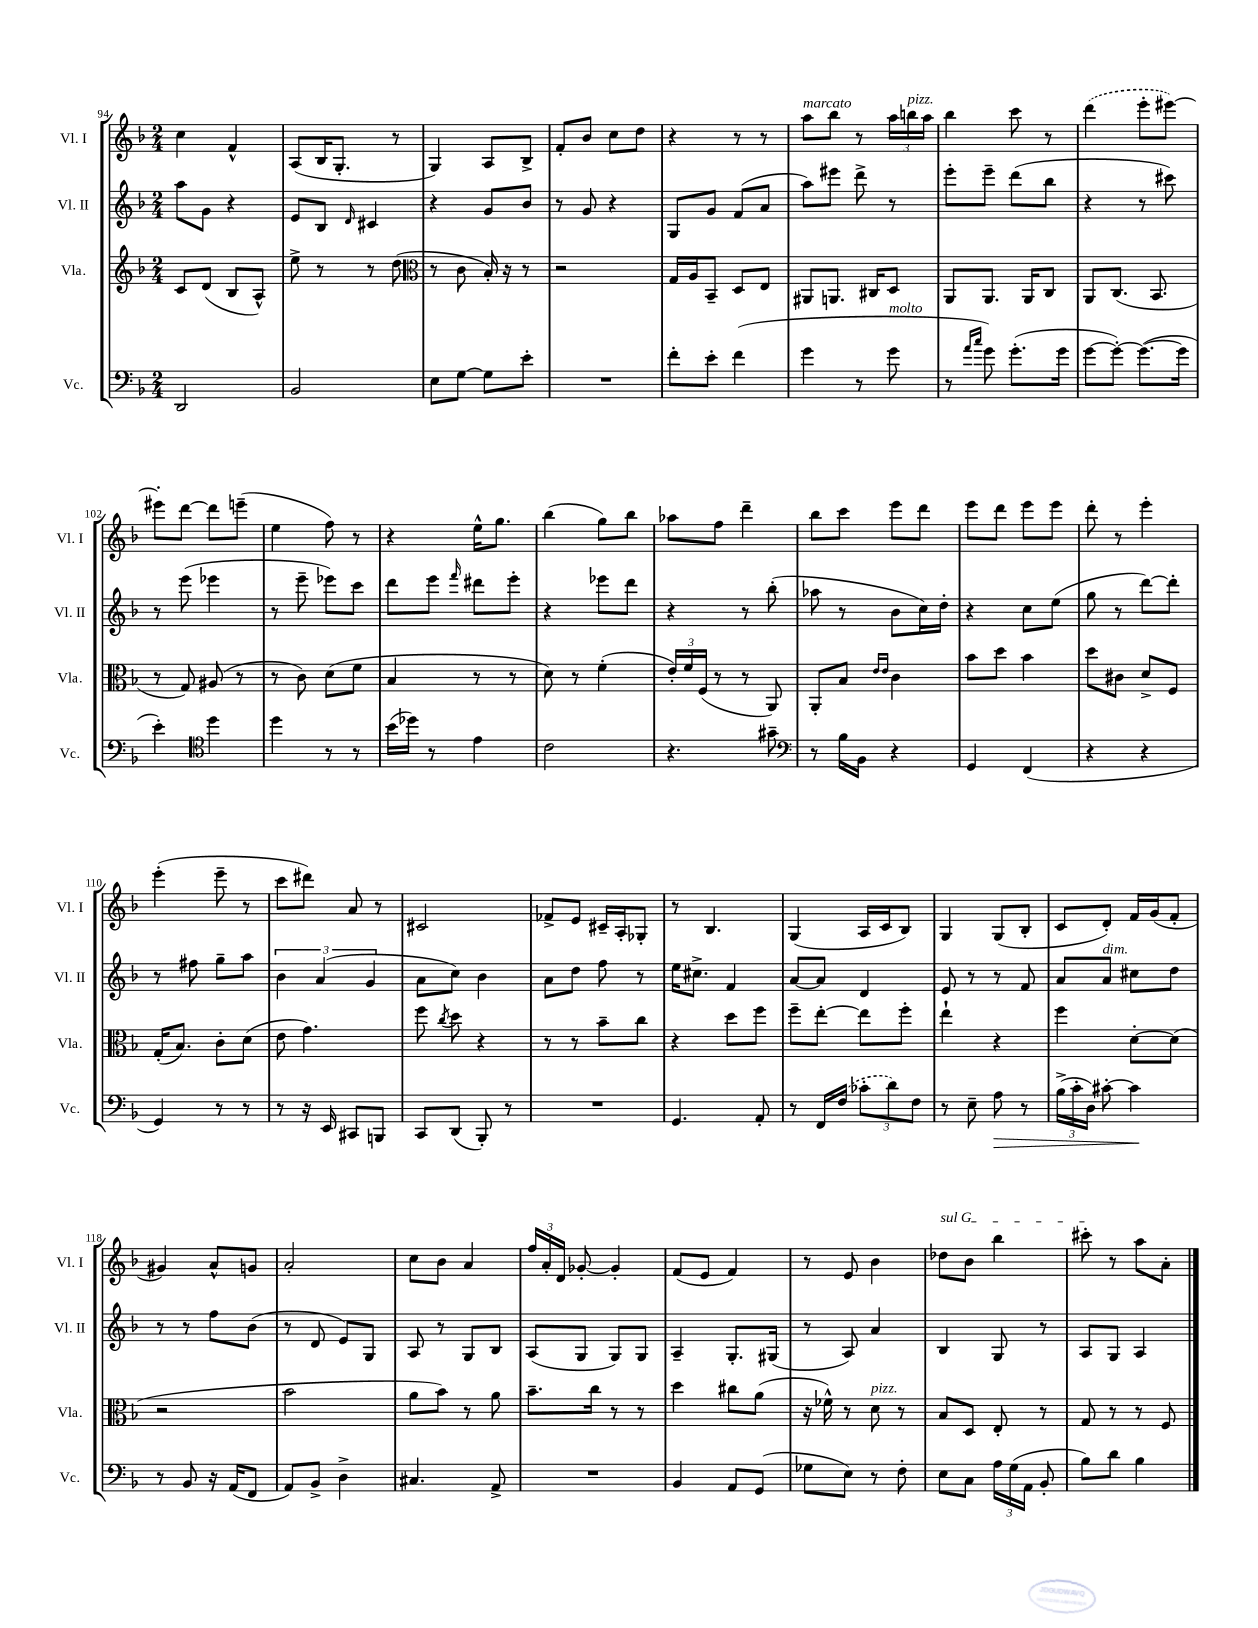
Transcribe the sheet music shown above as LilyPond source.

<<
\new StaffGroup <<
\new Staff = "s0" \with { instrumentName = "Vl. I" shortInstrumentName = "Vl. I" } {
    \clef treble \key f \major \numericTimeSignature \time 2/4
    \autoBeamOff c''4 f'4-^ |
    a8[( bes16 g8.]-. r8 |
    g4) a8[ bes8]-> |
    f'8[-. bes'8] c''8[ d''8] |
    r4 r8 r8 |
    a''8[^\markup { \italic "marcato" } bes''8] r8 \tuplet 3/2 { a''16[ b''16^\markup { \italic "pizz." } a''16] } |
    bes''4 c'''8 r8 |
    \once \slurDashed d'''4( e'''8[-. eis'''8]~) |
    eis'''8[-. d'''8]~ d'''8[ e'''8]--( |
    e''4 f''8) r8 |
    r4 e''16[-^ g''8.] |
    bes''4( g''8[) bes''8] |
    aes''8[ f''8] d'''4-- |
    bes''8[ c'''8] e'''8[ d'''8] |
    e'''8[ d'''8] e'''8[ e'''8] |
    d'''8-. r8 e'''4-. |
    e'''4-.( e'''8-- r8 |
    c'''8[ dis'''8]) a'8 r8 |
    cis'2 |
    fes'8[-> e'8] cis'16[-- a16-. ges8]-. |
    r8 bes4. |
    g4( a16[ c'16 bes8]) |
    g4 g8[( bes8]-. |
    c'8[ d'8]-.) f'16[ g'16( f'8]-. |
    gis'4) a'8[-^ g'8] |
    a'2-. |
    c''8[ bes'8] a'4 |
    \tuplet 3/2 { f''16[ a'16-. d'16] } ges'8~-. ges'4-. |
    f'8[( e'8] f'4) |
    r8 e'8 bes'4 |
    \once \override TextSpanner.bound-details.left.text = \markup { \italic "sul G" } des''8[\startTextSpan bes'8] bes''4 |
    cis'''8-.\stopTextSpan r8 a''8[ a'8]-. \bar "|." |
}
\new Staff = "s1" \with { instrumentName = "Vl. II" shortInstrumentName = "Vl. II" } {
    \clef treble \key f \major \numericTimeSignature \time 2/4
    \autoBeamOff a''8[ g'8] r4 |
    e'8[ bes8] \grace { d'16 } cis'4 |
    r4 g'8[ bes'8] |
    r8 g'8 r4 |
    g8[ g'8] f'8[( a'8] |
    a''8[) eis'''8] d'''8-> r8 |
    e'''8[-. e'''8]-- d'''8[( bes''8] |
    r4 r8 cis'''8) |
    r8 e'''8( ees'''4 |
    r8 e'''8-- ees'''8[) c'''8] |
    d'''8[ e'''8] \grace { f'''16 } dis'''8[ e'''8]-. |
    r4 ees'''8[ d'''8] |
    r4 r8 bes''8-.( |
    aes''8 r8 bes'8[ c''16) d''16]-. |
    r4 c''8[ e''8]( |
    g''8 r8 d'''8[~) d'''8]-. |
    r8 fis''8 g''8[-- a''8] |
    \tuplet 3/2 { bes'4 a'4( g'4 } |
    a'8[ c''8]) bes'4 |
    a'8[ d''8] f''8 r8 |
    e''16[ cis''8.]-> f'4 |
    a'8[~ a'8] d'4 |
    e'8 r8 r8 f'8 |
    a'8[ a'8]^\markup { \italic "dim." } cis''8[ d''8] |
    r8 r8 f''8[ bes'8]( |
    r8 d'8 e'8[) g8] |
    a8 r8 g8[ bes8] |
    a8[( g8] g8[) g8] |
    a4-- g8.[-. gis16]( |
    r8 a8) a'4 |
    bes4 g8 r8 |
    a8[ g8] a4 \bar "|." |
}
\new Staff = "s2" \with { instrumentName = "Vla." shortInstrumentName = "Vla." } {
    \clef treble \key f \major \numericTimeSignature \time 2/4
    \autoBeamOff c'8[ d'8]( bes8[ a8]-^) |
    e''8-> r8 r8 d''8( |
    \clef alto r8 c'8 bes16-.) r16 r8 |
    r2 |
    g16[ a16 bes,8]-- d8[ e8] |
    ais,8[ a,8.] cis16[ d8] |
    a,8[ a,8.] a,16[ c8] |
    a,8[ c8.]( bes,8. |
    r8 g8) ais8( r8 |
    r8 c'8) d'8[( f'8] |
    bes4 r8 r8 |
    d'8) r8 f'4-.( |
    \tuplet 3/2 { e'16[-.) f'16 f16]( } r8 r8 a,8) |
    a,8[-. bes8] \grace { e'16[ e'16] } c'4 |
    bes'8[ d''8] bes'4 |
    d''8[ cis'8] d'8[-> f8] |
    g16[-.( bes8.]) c'8[-. d'8]( |
    e'8 g'4.) |
    f''8 \acciaccatura { c''8 } d''8 r4 |
    r8 r8 bes'8[-- c''8] |
    r4 d''8[ f''8] |
    f''8[-- e''8]~-. e''8[ f''8]-. |
    e''4-! r4 |
    f''4 d'8[~-. d'8]( |
    r2 |
    bes'2 |
    a'8[ bes'8]) r8 a'8 |
    bes'8.[-- c''16] r8 r8 |
    d''4 cis''8[ a'8]( |
    r16 fes'16-^) r8 d'8^\markup { \italic "pizz." } r8 |
    bes8[ d8] e8-. r8 |
    g8 r8 r8 f8 \bar "|." |
}
\new Staff = "s3" \with { instrumentName = "Vc." shortInstrumentName = "Vc." } {
    \clef bass \key f \major \numericTimeSignature \time 2/4
    \autoBeamOff d,2 |
    bes,2 |
    e8[ g8]~ g8[ e'8]-. |
    R2 |
    f'8[-. e'8]-. f'4( |
    g'4 r8 g'8^\markup { \italic "molto" } |
    r8 \grace { a'16[ c''16] } g'8) g'8.[-.( g'16] |
    g'8[~ g'8]~-.) g'8.[~( g'16] |
    e'4-.) \clef tenor d''4 |
    d''4 r8 r8 |
    bes'16[( des''16]) r8 e'4 |
    c'2 |
    r4. gis'8-- |
    \clef bass r8 bes16[ bes,16] r4 |
    g,4 f,4( |
    r4 r4 |
    g,4) r8 r8 |
    r8 r16 e,16 cis,8[ b,,8] |
    c,8[ d,8]( bes,,8-.) r8 |
    R2 |
    g,4. a,8-. |
    r8 f,16[ \once \slurDashed f16]( \tuplet 3/2 { ces'8[-. d'8) f8] } |
    r8 e8-- a8\> r8 |
    \tuplet 3/2 { bes16[->( c'16-. d16]) } cis'8~-. cis'4\! |
    r8 bes,8 r16 a,16[( f,8] |
    a,8[) bes,8]-> d4-> |
    cis4. a,8-> |
    R2 |
    bes,4 a,8[ g,8]( |
    ges8[ e8]) r8 f8-. |
    e8[ c8] \tuplet 3/2 { a16[ g16( a,16] } bes,8-. |
    bes8[) d'8] bes4 \bar "|." |
}
>>
>>
\layout { \context { \Score currentBarNumber = #94 } }
